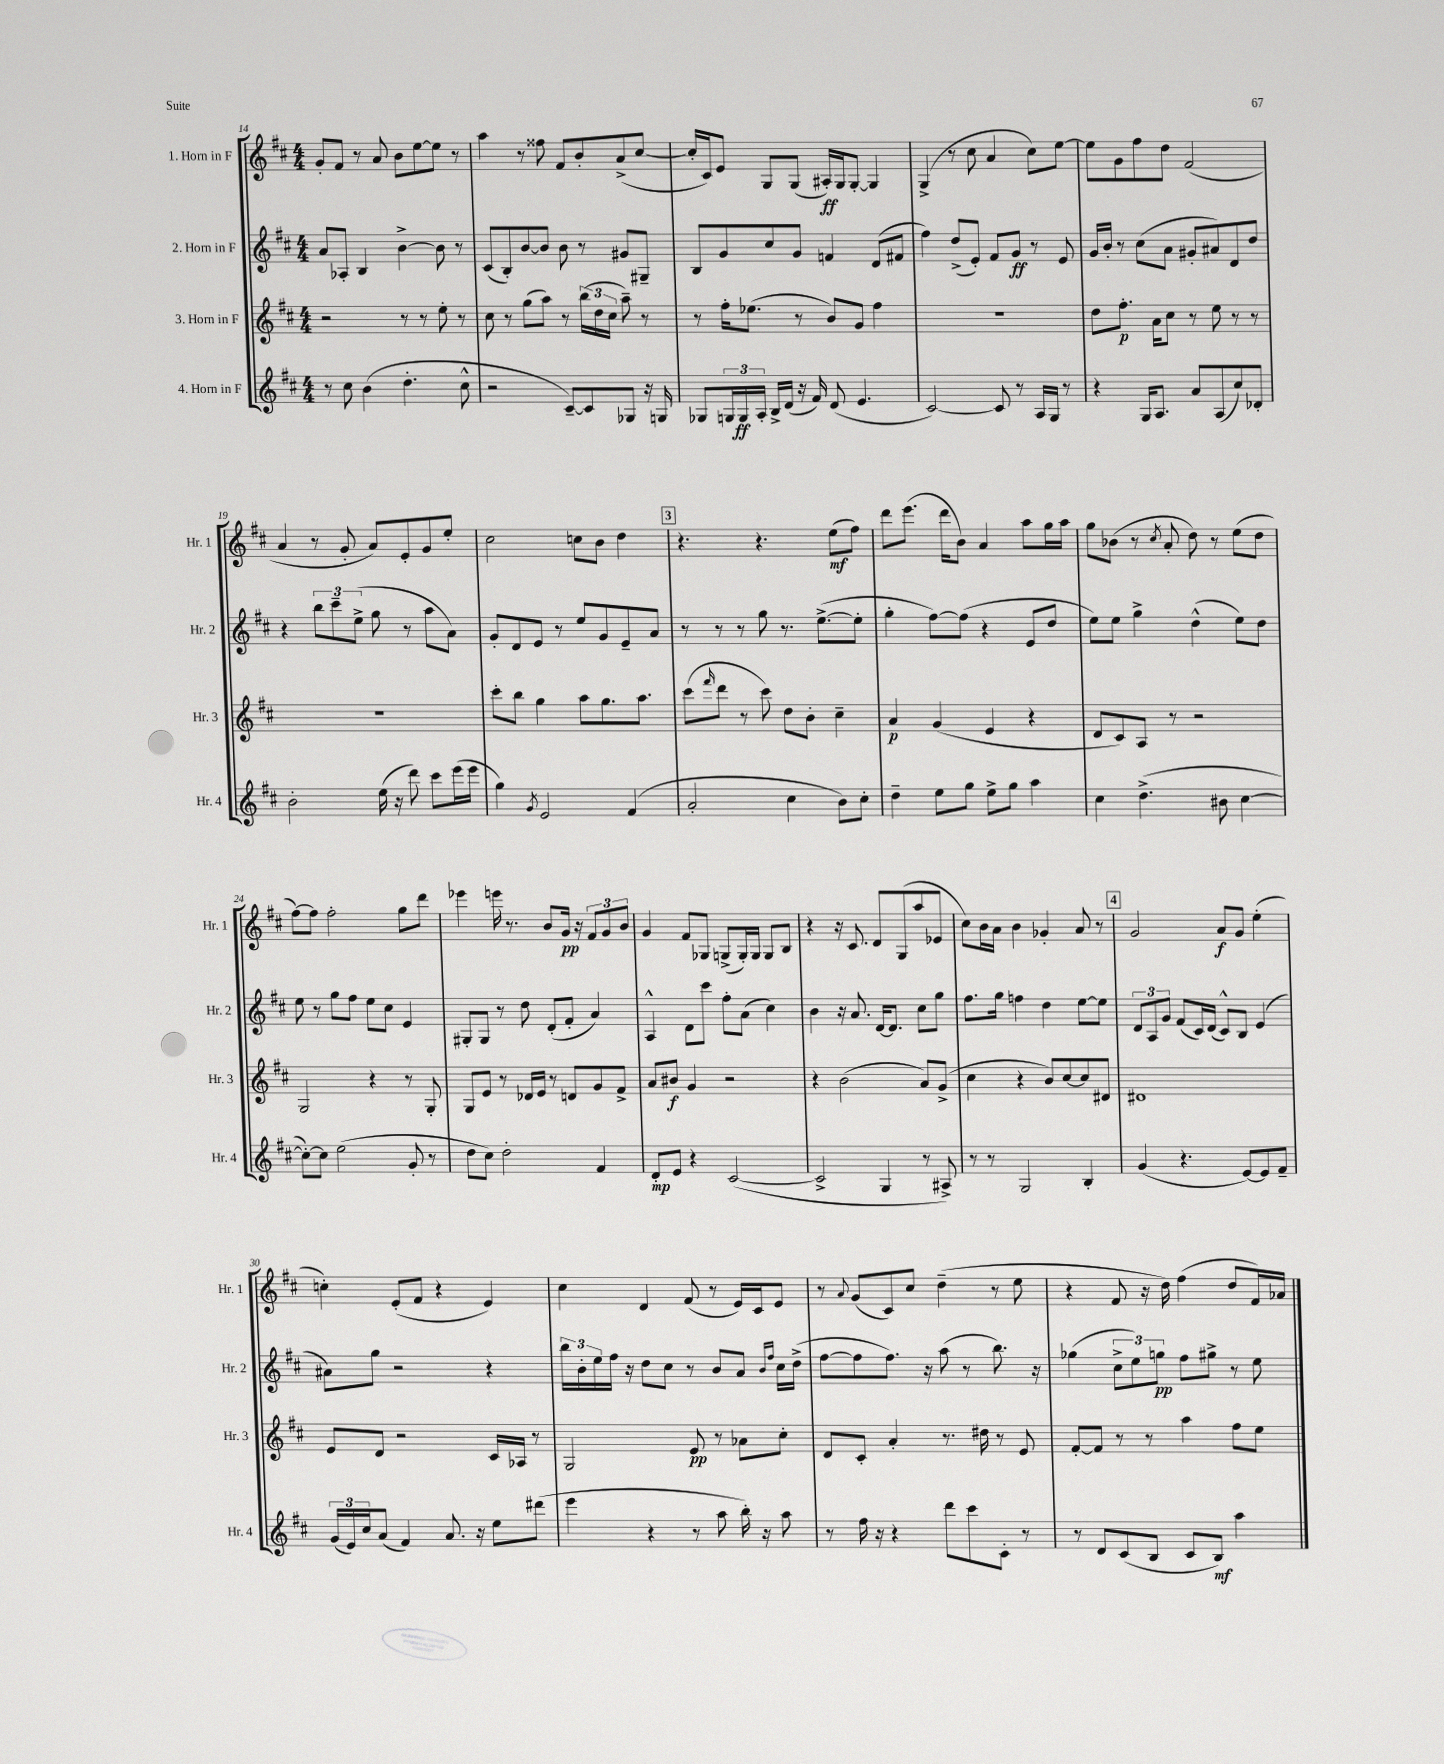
<<
\new StaffGroup <<
\new Staff = "s0" \with { instrumentName = "1. Horn in F" shortInstrumentName = "Hr. 1" } {
    \clef treble \key d \major \numericTimeSignature \time 4/4
    g'8-. fis'8 r8 a'8 b'8 e''8~ e''8 r8 |
    a''4 r8 fisis''8 fis'8 b'8-. a'8->( cis''8~ |
    cis''16-. cis'16) e'8 g8 g8( ais16-.\ff) g16 g8~-. g4 |
    g4->( r8 cis''8 a'4 cis''8) e''8~ |
    e''8 g'8 fis''8 d''8 fis'2( |
    a'4 r8 g'8-. a'8) e'8-. g'8 e''8-. |
    cis''2 c''8 b'8 d''4 |
    \mark \markup { \box "3" } r4. r4. e''8\mf( fis''8) |
    d'''8 e'''8.( d'''16 b'8) a'4 a''8 g''16 a''16 |
    g''8 bes'8( r8 \acciaccatura { cis''8 } a'8-. d''8) r8 e''8( d''8 |
    fis''8~) fis''8 fis''2-. g''8 d'''8 |
    ees'''4 e'''16 r8. b'8 g'16\pp r16 \tuplet 3/2 { fis'8 g'8 b'8 } |
    g'4 fis'8 ges8 g8->( g16-.) g16 g8 b8 |
    r4 r16 cis'8. d'8 g8( a''8 ees'8 |
    cis''8) b'16 a'16 b'4 ges'4-. a'8 r8 |
    \mark \markup { \box "4" } g'2 a'8\f g'8 e''4-.( |
    c''4-.) e'8-.( fis'8 r4 e'4) |
    cis''4 d'4 fis'8( r8 e'16) cis'16 e'8 |
    r8 \appoggiatura { a'8 } g'8( cis'8) cis''8 d''4--( r8 e''8 |
    r4 fis'8 r16 d''16) fis''4( d''8 fis'16) aes'16 \bar "|." |
}
\new Staff = "s1" \with { instrumentName = "2. Horn in F" shortInstrumentName = "Hr. 2" } {
    \clef treble \key d \major \numericTimeSignature \time 4/4
    a'8 aes8-. b4 b'4~-> b'8 r8 |
    cis'8( b8-.) b'8~ b'8 b'8 r8 gis'8 gis8-- |
    b8 g'8 cis''8 g'8 f'4 d'8( fis'8 |
    fis''4) d''8->( e'8-.) fis'8 g'8\ff r8 e'8 |
    g'16 b'16-. r8 cis''8( a'8 gis'8-. ais'8) d'8 d''8 |
    r4 \tuplet 3/2 { b''8 cis'''8-- e''8->( } g''8 r8 a''8 a'8) |
    g'8-. d'8 e'8 r8 e''8 g'8 e'8-- a'8 |
    \mark \markup { \box "3" } r8 r8 r8 g''8 r8. e''8.~->( e''8-. |
    g''4-. fis''8~) fis''8( r4 e'8 d''8 |
    e''8) e''8 g''4-> d''4-^( e''8) d''8 |
    e''8 r8 g''8 fis''8 e''8 cis''8 e'4 |
    gis8-. gis8 r8 d''8 d'8-.( fis'8-. a'4) |
    a4-^ d'8 cis'''8 fis''8-. a'8( cis''4) |
    b'4 r16 a'8. d'16~ d'8. cis''8 g''8 |
    fis''8. g''16 f''4 d''4 e''8~ e''8 |
    \mark \markup { \box "4" } \tuplet 3/2 { d'8 a8 g'8 } fis'8( cis'16) d'16( cis'8-^) b8 e'4( |
    ais'8) g''8 r2 r4 |
    \tuplet 3/2 { b''16 b'16-. e''16 } fis''16 r16 d''8 cis''8 r8 b'8 a'8 \grace { b'16 fis''16 } cis''16 d''16->( |
    fis''8~ fis''8 fis''8.) r16 a''8( r8 b''8.) r16 |
    ges''4( \tuplet 3/2 { cis''8-> e''8) g''8\pp } fis''8 gis''8-> r8 e''8 \bar "|." |
}
\new Staff = "s2" \with { instrumentName = "3. Horn in F" shortInstrumentName = "Hr. 3" } {
    \clef treble \key d \major \numericTimeSignature \time 4/4
    r2 r8 r8 e''8-. r8 |
    cis''8 r8 g''8( a''8) r8 \tuplet 3/2 { b''16( d''16 cis''16 } a''8--) r8 |
    r8 fis''16-. ees''8.( r8 b'8) g'8 fis''4 |
    R1 |
    d''8 fis''8.-.\p a'16 cis''8 r8 e''8 r8 r8 |
    R1 |
    cis'''8-. b''8 g''4 a''8 g''8. a''8. |
    \mark \markup { \box "3" } cis'''8( \grace { fis'''16 } d'''8 r8 cis'''8) d''8 b'8-. cis''4-- |
    a'4\p g'4( e'4 r4 |
    d'8 cis'8) a8 r8 r2 |
    g2 r4 r8 g8-. |
    g8 e'8 r8 des'16 e'16 r8 d'8 g'8 fis'8-> |
    a'8 bis'8\f g'4 r2 |
    r4 b'2( a'8) g'8->( |
    cis''4 r4 b'8) cis''8~ cis''8 dis'8 |
    \mark \markup { \box "4" } dis'1 |
    e'8 d'8 r2 cis'16 aes16 r8 |
    g2 e'8\pp r8 aes'8 cis''8-. |
    d'8 cis'8-. a'4-. r8. dis''16 r8 e'8 |
    fis'8~-. fis'8 r8 r8 a''4 fis''8 e''8 \bar "|." |
}
\new Staff = "s3" \with { instrumentName = "4. Horn in F" shortInstrumentName = "Hr. 4" } {
    \clef treble \key d \major \numericTimeSignature \time 4/4
    r8 cis''8 b'4( d''4.-. cis''8-^ |
    r2 cis'8~--) cis'8 ges8 r16 g16 |
    ges8 \tuplet 3/2 { g16 g16\ff a16-. } b16-> d'16( r16 fis'16) d'8( e'4. |
    cis'2~) cis'8 r8 a16 g16 r8 |
    r4 g16 a8. a'8 a8( cis''8) des'8-. |
    b'2-. e''16( r16 d'''8) cis'''8 e'''16( e'''16 |
    g''4) \acciaccatura { g'8 } e'2 fis'4( |
    \mark \markup { \box "3" } a'2-. cis''4 b'8) cis''8-. |
    d''4-- e''8 g''8 e''8-> g''8 a''4 |
    cis''4 d''4.->( bis'8 cis''4~ |
    cis''8~-.) cis''8 e''2( g'8-. r8 |
    d''8 cis''8) d''2-. fis'4 |
    d'8-.\mp e'8 r4 cis'2~( |
    cis'2-> g4 r8 ais8->) |
    r8 r8 g2 b4-. |
    \mark \markup { \box "4" } g'4( r4. e'8~) e'8 fis'8-- |
    \tuplet 3/2 { g'16( e'16) cis''16 } a'8( fis'4) a'8. r16 e''8 dis'''8( |
    e'''4 r4 r8 a''8 b''16-.) r16 a''8 |
    r8 fis''16 r16 r4 d'''8 cis'''8 cis'8-. r8 |
    r8 d'8 cis'8( b8 cis'8 b8\mf) a''4 \bar "|." |
}
>>
>>
\layout { \context { \Score currentBarNumber = #14 } }
